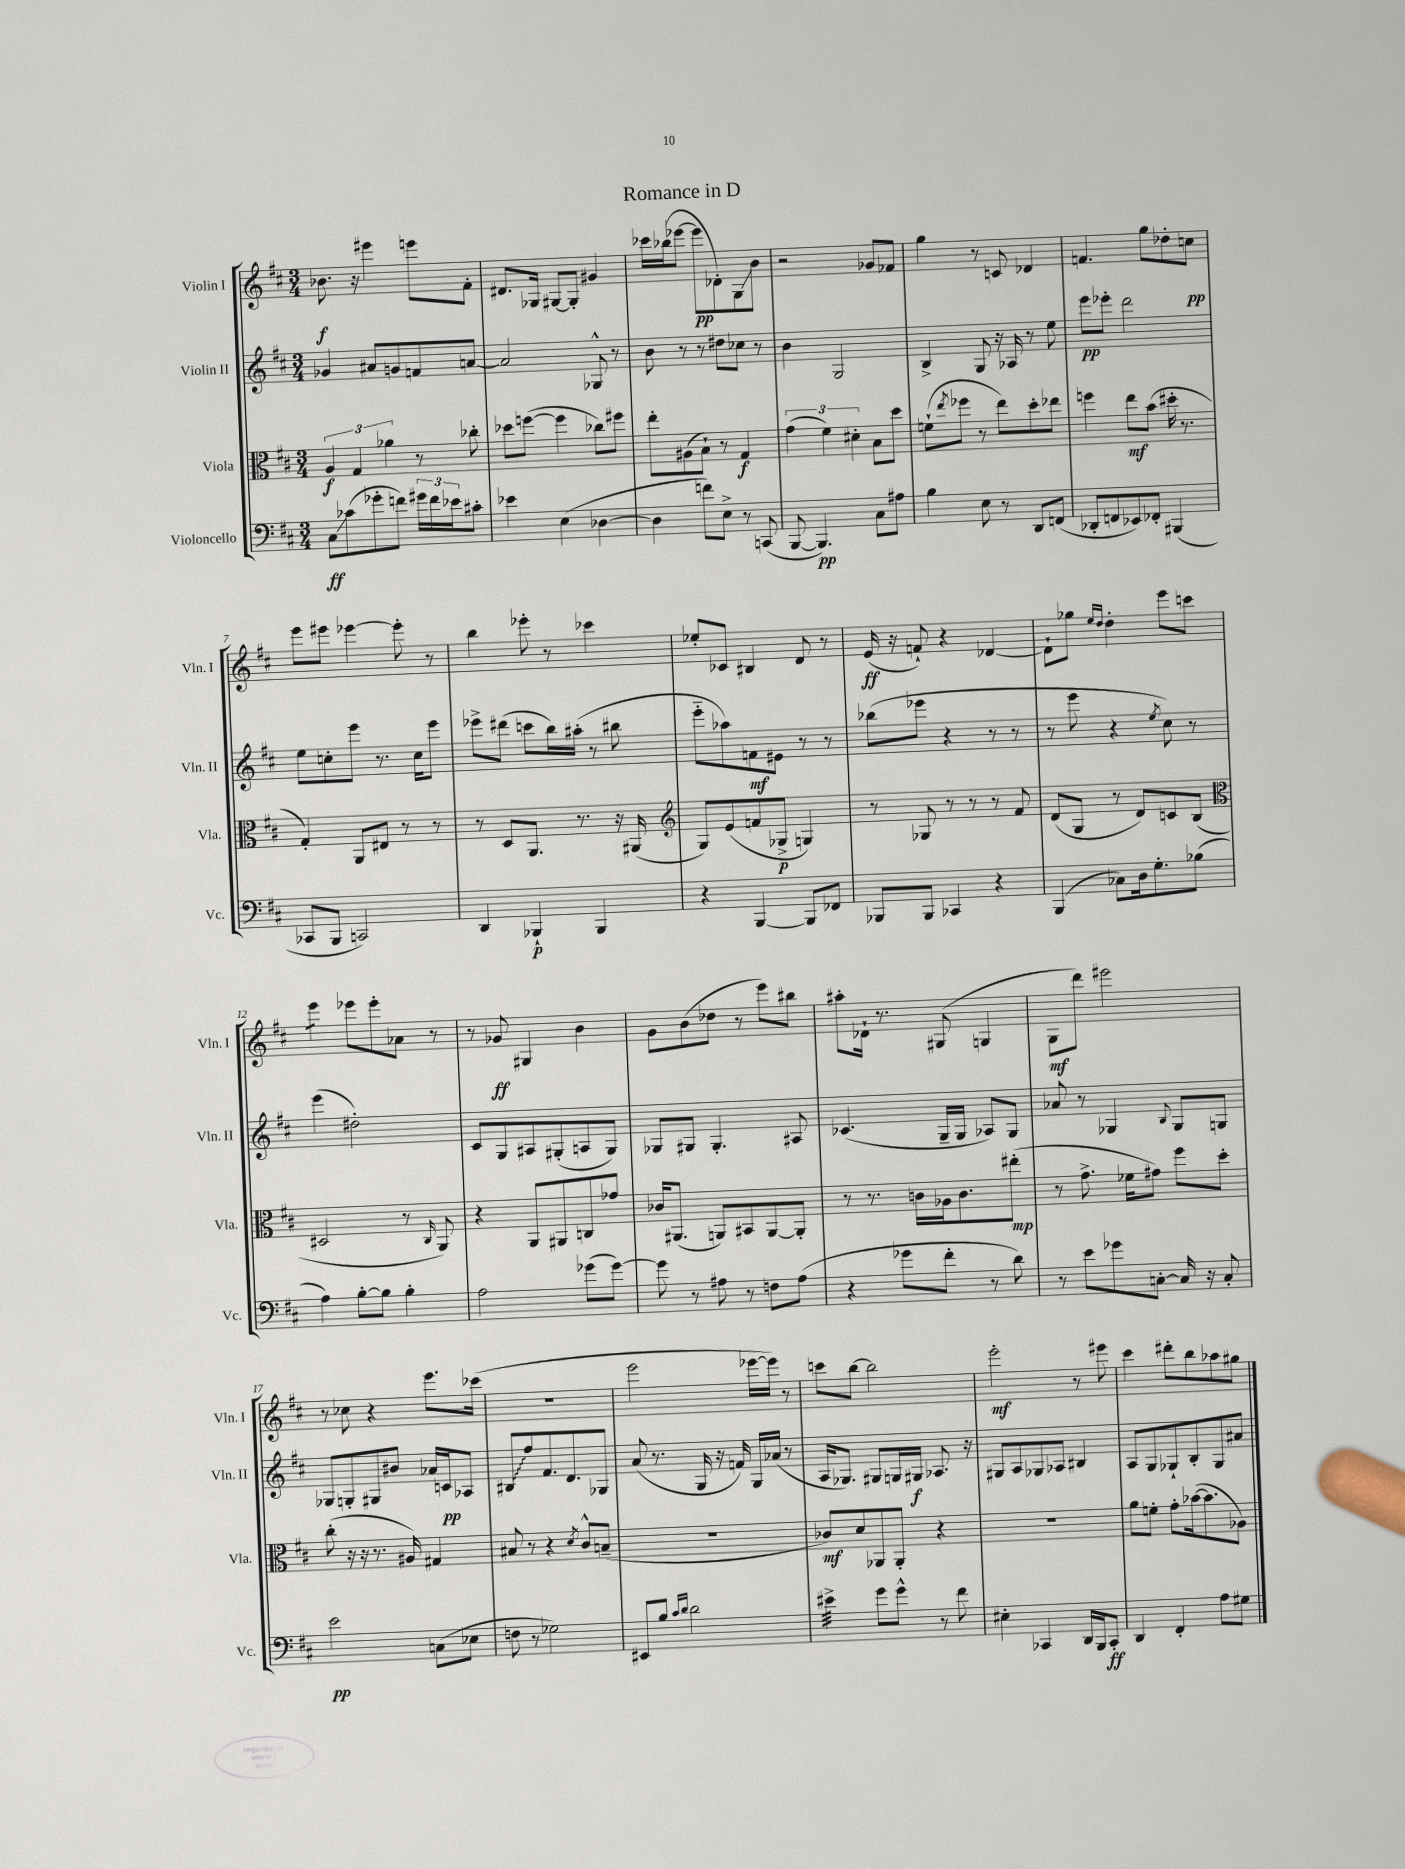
\header { title = "Romance in D" }
<<
\new StaffGroup <<
\new Staff = "s0" \with { instrumentName = "Violin I" shortInstrumentName = "Vln. I" } {
    \clef treble \key d \major \numericTimeSignature \time 3/4
    bes'8.\f r16 eis'''4 e'''8 fis'8-. |
    dis'8. ges16 gis8~ gis8-. gis'4 |
    ces'''16 bes''16( ees'''8~ ees'''8\pp des'8-.) g8\glissando b'8 |
    r2 ges'8 fes'8 |
    g''4 r8 c'8 des'4 |
    f'4. g''8 des''8-. c''8\pp |
    e'''8 eis'''8 ees'''4~ ees'''8-. r8 |
    b''4 ees'''8-. r8 ces'''4 |
    ees''8-. ces'8 bis4 d'8 r8 |
    e'16\ff( r16 f'8-!) r4 des'4~ |
    des'8-! ges''8 \grace { e''16 d''16 } d''4-. e'''8 c'''8 |
    e'''4:8 ees'''8 ees'''8-. aes'8 r8 |
    r8 ges'8\ff gis4 b'4 |
    g'8 b'8( des''8 r8 e'''8) bis''8 |
    ais''8-. des'16-! r8. gis8( g4 |
    g8\mf d'''8) eis'''2 |
    r8 ces''8 r4 e'''8. ces'''16( |
    R2. |
    e'''2 ees'''16~ ees'''16) r8 |
    c'''8 b''8~ b''2 |
    e'''2-.\mf r8 eis'''8 |
    cis'''4 dis'''8-. b''8 aes''8 gis''8 \bar "|." |
}
\new Staff = "s1" \with { instrumentName = "Violin II" shortInstrumentName = "Vln. II" } {
    \clef treble \key d \major \numericTimeSignature \time 3/4
    ges'4 ais'8 g'8 f'8 a'8~ |
    a'2 ges8-^ r8 |
    b'8 r8 r8 dis''8 ces''8 r8 |
    b'4 g2 |
    b4-> g8 r16 aes16 r8 e''8 |
    e'''8\pp ees'''8-. d'''2 |
    e''8 c''8-. e'''8 r8. c''16 e'''8 |
    ees'''8-> dis'''8( c'''8 b''16) ais''16-.( r8 bis''8 |
    e'''8-_ aes''8) f'8\mf eis'8 r8 r8 |
    bes''8( ees'''8 r4 r8 r8 |
    r8 e'''8 r4 \acciaccatura { e''8 } cis''8) r8 |
    e'''4( dis''2-.) |
    cis'8 g8 ais8 gis8-.( a8 gis8) |
    ges8 gis8 gis4.-. ais8 |
    ces'4.( g16-- g16 aes8) g8 |
    aes'8 r8 ges4 \appoggiatura { b8 } ges8 g8 |
    ges8 g8-. gis8 bis'8 aes'16 c'16\pp aes8 |
    \once \override Glissando.style = #'zigzag bis8\glissando fis''8 fis'8. d'8. ges8 |
    a'8( r8. g16 r16 f'16) g16 aes'16( r8 |
    a16 ges8.) gis8 g16 gis16\f aes8. r16 |
    gis8 a8 ges8 aes8 bis4 |
    a8 g8 ges8-! b8-. ges8 ais'8 \bar "|." |
}
\new Staff = "s2" \with { instrumentName = "Viola" shortInstrumentName = "Vla." } {
    \clef alto \key d \major \numericTimeSignature \time 3/4
    \tuplet 3/2 { a4\f g4 aes'4 } r8 ces''8-. |
    des''8 f''8~( f''4 ces''8) fis''8 |
    e''8-. ais8( b8-!) r8 g4\f |
    \tuplet 3/2 { g'4( fis'4) dis'4-. } b8 d''8 |
    f'8-!( \acciaccatura { e''8 } fes''8 r8 e''8) d''8-. ees''8 |
    f''4 e''8\mf b'8( dis''16-. r8. |
    g4-.) a,8 eis8 r8 r8 |
    r8 d8 a,8. r8. r16 ais,16( |
    \clef treble g8) e'8( f'8 ges8->\p g4) |
    r8 ges8 r8 r8 r8 fis'8 |
    d'8( g8 r8 d'8) c'8 b8( |
    \clef alto dis2 r8 \grace { cis16 } a,8) |
    r4 a,8 ais,8 c8 ges'8 |
    ces'16 ais,8.( a,8) bis,8 a,8~ a,8-. |
    r8 r8. c'16 aes16 c'8. eis''8-.\mp( |
    r8 g'8.-> fes'16 gis'8) fis''8 d''8-. |
    cis''8-.( r16 r16 r8. ais16) gis4 |
    bis8 r8 r4 \acciaccatura { d'8 } cis'8-^ b8--( |
    R2. |
    ces'8\mf) d'8 aes,8 aes,8-. r4 |
    R2. |
    a'8 f'8-. g'8-. bes'16~( bes'8. aes8) \bar "|." |
}
\new Staff = "s3" \with { instrumentName = "Violoncello" shortInstrumentName = "Vc." } {
    \clef bass \key d \major \numericTimeSignature \time 3/4
    cis8\glissando\ff ces'8( ges'8-. f'8) \tuplet 3/2 { gis'16 f'16 ees'16 } cis'8-. |
    ees'4 e4( des4~ |
    des4 f'8) e8-> r8 c,8( |
    b,,8~ b,,4.\pp) cis8 ais8 |
    b4 e8 r8 d,8 f,8( |
    des,8-. f,8 ees,8) fes,8-. bis,,4( |
    ces,8 b,,8 c,2) |
    d,4 bes,,4-!\p bes,,4 |
    r4 b,,4~ b,,8 fes,8 |
    bes,,8 bes,,8 ces,4 r4 |
    b,,4( ces8) d16 g8.-. bes8( |
    a4) b8~-. b8 b4-. |
    a2 ges'8( ges'8~) |
    ges'8 r8 ais8 r8 f8 ais8( |
    r4 ges'8 fis'8-. r8 d'8) |
    r8 e'8 ges'8 c8~-. c16 r16 c8-. |
    e'2\pp c8( ees8 |
    f8 r8 ges2) |
    eis,8 b8 \grace { cis'16 d'16 } d'2 |
    eis'4:32-> g'8 g'8-^ r8 fis'8 |
    eis4-. ces,4 d,16 b,,16 ces,8-.\ff |
    d,4 fis,4-. a8 gis8 \bar "|." |
}
>>
>>
